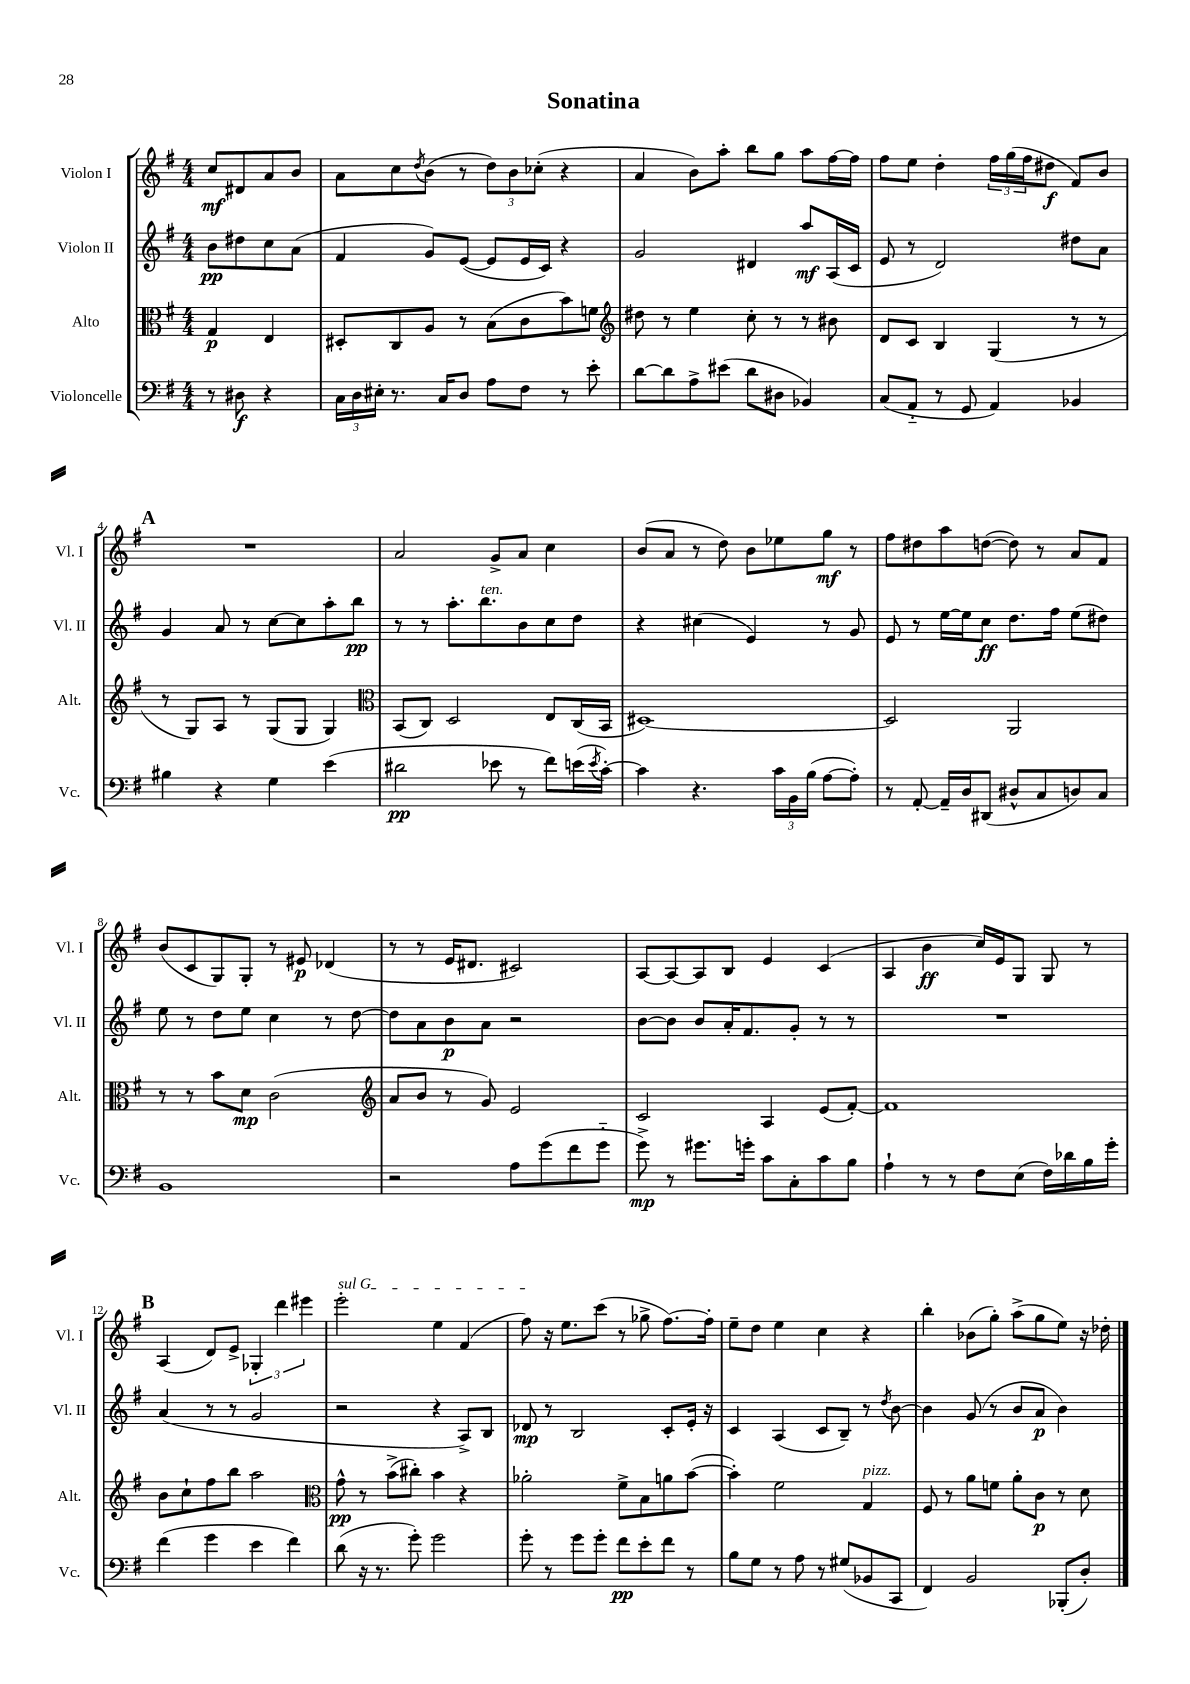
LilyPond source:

\header { title = "Sonatina" }
<<
\new StaffGroup <<
\new Staff = "s0" \with { instrumentName = "Violon I" shortInstrumentName = "Vl. I" } {
    \clef treble \key g \major \numericTimeSignature \time 4/4 \partial 2
    c''8\mf dis'8 a'8 b'8 |
    a'8 c''8 \acciaccatura { d''8 } b'8( r8 \tuplet 3/2 { d''8) b'8 ces''8-.( } r4 |
    a'4 b'8) a''8-. b''8 g''8 a''8 fis''16~ fis''16 |
    fis''8 e''8 d''4-. \tuplet 3/2 { fis''16 g''16( fis''16 } dis''8\f fis'8) b'8 |
    \mark \markup { \bold "A" } R1 |
    a'2 g'8-> a'8 c''4 |
    b'8( a'8 r8 d''8) b'8 ees''8 g''8\mf r8 |
    fis''8 dis''8 a''8 d''8~( d''8) r8 a'8 fis'8 |
    b'8( c'8 g8) g8-. r8 eis'8\p des'4( |
    r8 r8 e'16 dis'8. cis'2) |
    a8~ a8~ a8 b8 e'4 c'4( |
    a4 b'4\ff c''16) e'16 g8 g8 r8 |
    \mark \markup { \bold "B" } a4( d'8) e'8-> \tuplet 3/2 { ges4-. d'''4 eis'''4 } |
    \once \override TextSpanner.bound-details.left.text = \markup { \italic "sul G" } e'''2-.\startTextSpan e''4 fis'4( |
    fis''8\stopTextSpan) r16 e''8. c'''8( r8 ges''8-> fis''8.~) fis''16-. |
    e''8-- d''8 e''4 c''4 r4 |
    b''4-. bes'8( g''8-.) a''8->( g''8 e''8) r16 des''16-. \bar "|." |
}
\new Staff = "s1" \with { instrumentName = "Violon II" shortInstrumentName = "Vl. II" } {
    \clef treble \key g \major \numericTimeSignature \time 4/4 \partial 2
    b'8\pp dis''8 c''8 a'8( |
    fis'4 g'8) e'8~( e'8 e'16 c'16) r4 |
    g'2 dis'4 a''8\mf a16( c'16 |
    e'8 r8 d'2) dis''8 a'8 |
    \mark \markup { \bold "A" } g'4 a'8 r8 c''8~ c''8 a''8-. b''8\pp |
    r8 r8 a''8.-. b''8.^\markup { \italic "ten." } b'8 c''8 d''8 |
    r4 cis''4( e'4) r8 g'8 |
    e'8 r8 e''16~ e''16 c''8\ff d''8. fis''16 e''8( dis''8) |
    e''8 r8 d''8 e''8 c''4 r8 d''8~ |
    d''8 a'8 b'8\p a'8 r2 |
    b'8~ b'8 b'8 a'16-. fis'8. g'8-. r8 r8 |
    R1 |
    \mark \markup { \bold "B" } a'4( r8 r8 g'2 |
    r2 r4 a8->) b8 |
    des'8\mp r8 b2 c'8-. e'16-. r16 |
    c'4 a4( c'8 b8--) r8 \acciaccatura { d''8 } b'8~ |
    b'4 g'8( r8 b'8 a'8\p b'4) \bar "|." |
}
\new Staff = "s2" \with { instrumentName = "Alto" shortInstrumentName = "Alt." } {
    \clef alto \key g \major \numericTimeSignature \time 4/4 \partial 2
    g4\p e4 |
    dis8-. c8 a8 r8 b8( c'8 b'8) f'8 |
    \clef treble dis''8 r8 e''4 c''8-. r8 r8 bis'8 |
    d'8 c'8 b4 g4( r8 r8 |
    \mark \markup { \bold "A" } r8 g8) a8 r8 g8( g8 g4) |
    \clef alto b,8( c8) d2 e8 c16( b,16 |
    dis1~) |
    dis2 a,2 |
    r8 r8 b'8 d'8\mp c'2( |
    \clef treble a'8 b'8 r8 g'8) e'2 |
    c'2 a4 e'8( fis'8~-.) |
    fis'1 |
    \mark \markup { \bold "B" } b'8 c''8-! fis''8 b''8 a''2 |
    \clef alto g'8-^\pp r8 b'8->( cis''8-.) b'4 r4 |
    aes'2-. fis'8-> b8 a'8 b'8~( |
    b'4-.) fis'2 g4^\markup { \italic "pizz." } |
    fis8 r8 a'8 f'8 a'8-. c'8\p r8 d'8 \bar "|." |
}
\new Staff = "s3" \with { instrumentName = "Violoncelle" shortInstrumentName = "Vc." } {
    \clef bass \key g \major \numericTimeSignature \time 4/4 \partial 2
    r8 dis8\f r4 |
    \tuplet 3/2 { c16 d16 eis16-. } r8. c16 d8 a8 fis8 r8 e'8-. |
    d'8~ d'8 a8-> eis'8( d'8 dis8 bes,4) |
    c8( a,8-_ r8 g,8 a,4) bes,4 |
    \mark \markup { \bold "A" } bis4 r4 g4 e'4( |
    dis'2\pp ees'8 r8 fis'8) e'16( \acciaccatura { e'8 } c'16~-.) |
    c'4 r4. \tuplet 3/2 { c'16 b,16 b16( } a8~ a8-.) |
    r8 a,8~-. a,16-- d16 dis,8( dis8-^ c8 d8) c8 |
    b,1 |
    r2 a8 g'8( fis'8 g'8-_ |
    g'8->\mp) r8 gis'8. g'16-. c'8 c8-. c'8 b8 |
    a4-! r8 r8 fis8 e8( fis16) des'16 b16 g'16-. |
    \mark \markup { \bold "B" } fis'4( g'4 e'4 fis'4) |
    d'8( r16 r8. g'8-.) g'2 |
    g'8-. r8 g'8 g'8-. fis'8\pp e'8-. fis'8 r8 |
    b8 g8 r8 a8 r8 gis8( bes,8 c,8 |
    fis,4) b,2 bes,,8-.( d8-.) \bar "|." |
}
>>
>>
